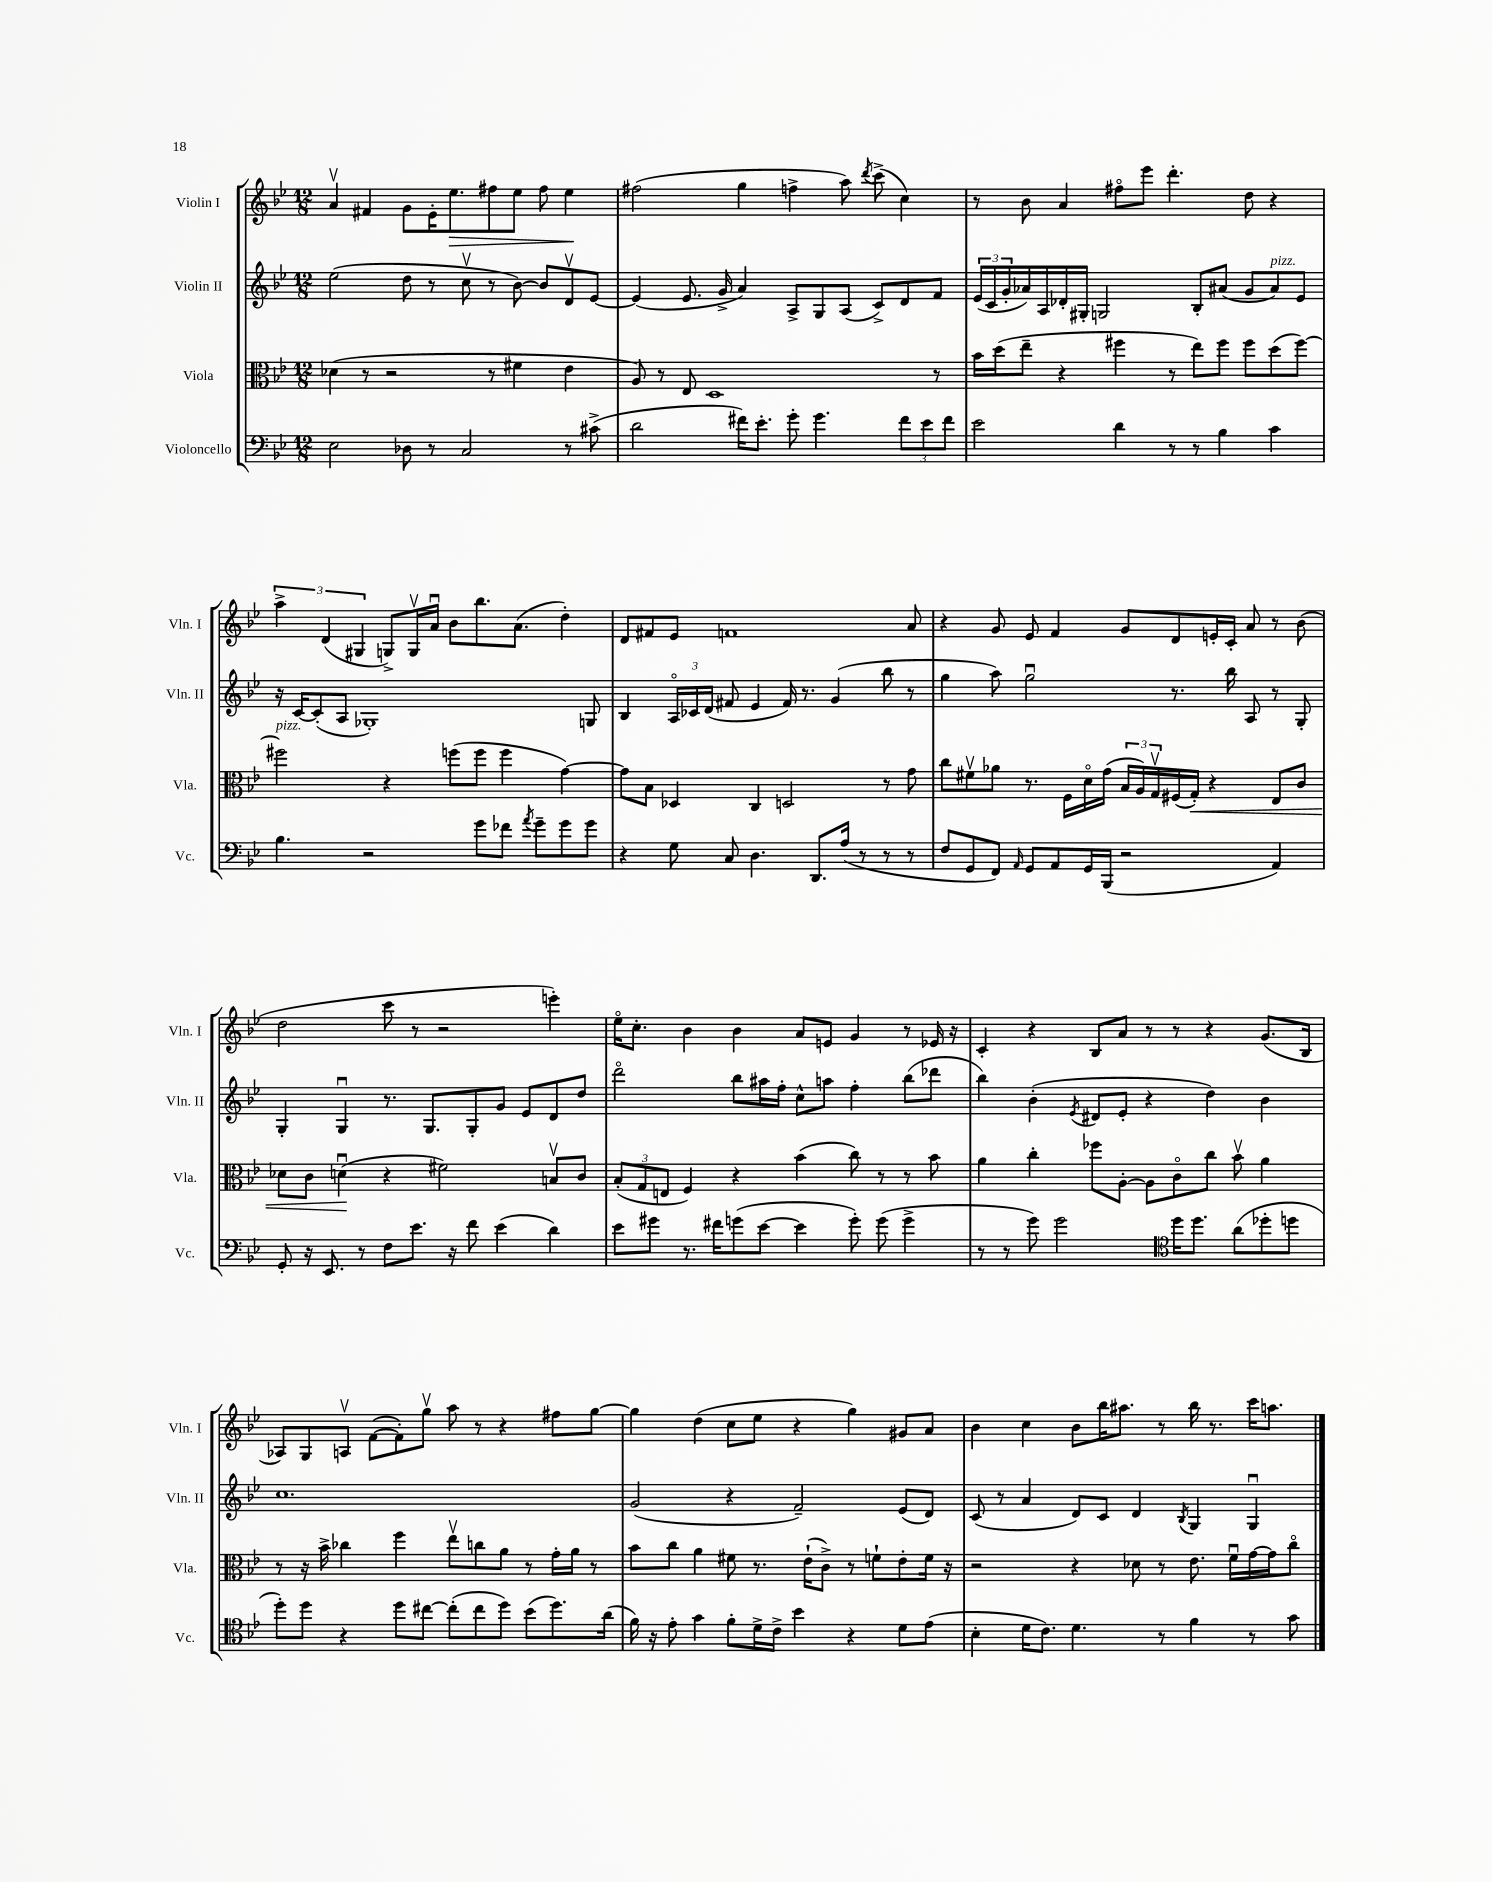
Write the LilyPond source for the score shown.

<<
\new StaffGroup <<
\new Staff = "s0" \with { instrumentName = "Violin I" shortInstrumentName = "Vln. I" } {
    \clef treble \key bes \major \numericTimeSignature \time 12/8
    a'4\upbow fis'4 g'8 ees'16-. ees''8.\> fis''8 ees''8 fis''8 ees''4\! |
    fis''2( g''4 f''4-> a''8) \acciaccatura { d'''8 } c'''8->( c''4) |
    r8 bes'8 a'4 fis''8\flageolet ees'''8 d'''4.-. d''8 r4 |
    \tuplet 3/2 { a''4-> d'4( gis4 } g8->) g16\upbow a'16\downbow bes'8 bes''8. a'8.( d''4-.) |
    d'8 fis'8 ees'8 f'1 a'8 |
    r4 g'8 ees'8 f'4 g'8 d'8 e'16-. c'16-. a'8 r8 bes'8( |
    d''2 c'''8 r8 r2 e'''4-.) |
    ees''16\flageolet c''8.-. bes'4 bes'4 a'8 e'8 g'4 r8 ees'16 r16 |
    c'4-. r4 bes8 a'8 r8 r8 r4 g'8.( bes16 |
    aes8) g8 a8\upbow f'8~( f'8-.) g''8\upbow a''8 r8 r4 fis''8 g''8~ |
    g''4 d''4( c''8 ees''8 r4 g''4) gis'8 a'8 |
    bes'4 c''4 bes'8 bes''16 ais''8. r8 bes''16 r8. c'''16 a''8. \bar "|." |
}
\new Staff = "s1" \with { instrumentName = "Violin II" shortInstrumentName = "Vln. II" } {
    \clef treble \key bes \major \numericTimeSignature \time 12/8
    ees''2( d''8 r8 c''8\upbow r8 bes'8~) bes'8 d'8\upbow ees'8~ |
    ees'4( ees'8. g'16-> a'4) a8-> g8 a8( c'8->) d'8 f'8 |
    \tuplet 3/2 { ees'16( c'16 g'16-. } aes'16) a16 des'16-. gis16-. g2 bes8-. ais'8( g'8 ais'8^\markup { \italic "pizz." }) ees'8 |
    r16 c'16~ c'8-.( a8 ges1-.) g8 |
    bes4 \tuplet 3/2 { a16\flageolet ces'16 d'16( } fis'8 ees'4 fis'16) r8. g'4( bes''8 r8 |
    g''4 a''8) g''2\downbow r8. bes''16 a8 r8 g8-. |
    g4-. g4\downbow r8. g8. g8-. g'8 ees'8 d'8 d''8 |
    d'''2\flageolet bes''8 ais''16 f''16-. c''8-^ a''8 f''4-. bes''8( des'''8 |
    bes''4) bes'4-.( \acciaccatura { ees'8 } dis'8 ees'8-. r4 d''4) bes'4 |
    c''1. |
    g'2( r4 f'2--) ees'8( d'8) |
    c'8( r8 a'4 d'8) c'8 d'4 \acciaccatura { bes8 } g4 g4\downbow \bar "|." |
}
\new Staff = "s2" \with { instrumentName = "Viola" shortInstrumentName = "Vla." } {
    \clef alto \key bes \major \numericTimeSignature \time 12/8
    des'4( r8 r2 r8 fis'4 ees'4 |
    a8) r8 ees8 d1 r8 |
    bes'16 d''16( ees''8-- r4 fis''4 r8 ees''8) fis''8 fis''8 d''8( fis''8~) |
    fis''2^\markup { \italic "pizz." } r4 f''8( f''8 f''4 g'4~) |
    g'8 bes8 des4 c4 d2 r8 g'8 |
    c''8 fis'8\upbow aes'8 r8. f16 d'16\flageolet g'16( \tuplet 3/2 { bes16 a16) g16\upbow } fis16( g16-.\<) r4 ees8 c'8 |
    des'8 c'8 d'4\downbow\!( r4 fis'2) b8\upbow c'8 |
    \tuplet 3/2 { bes8-.( g8 e8 } f4) r4 bes'4( c''8) r8 r8 bes'8 |
    a'4 c''4-. fes''8 a8~-. a8 c'8\flageolet c''8 bes'8\upbow a'4 |
    r8 r16 bes'16-> ces''4 f''4 ees''8\upbow c''8 a'8 r8 g'16-. a'16 r8 |
    bes'8 c''8 a'4 fis'8 r8. ees'16-!( c'8->) r8 f'8-! ees'8-. f'16 r16 |
    r2 r4 des'8 r8 ees'8. f'16\downbow g'16~ g'16 c''8\flageolet \bar "|." |
}
\new Staff = "s3" \with { instrumentName = "Violoncello" shortInstrumentName = "Vc." } {
    \clef bass \key bes \major \numericTimeSignature \time 12/8
    ees2 des8 r8 c2 r8 cis'8->( |
    d'2 fis'16) ees'8.-. g'8-. g'4. \tuplet 3/2 { fis'8 ees'8 fis'8 } |
    ees'2 d'4 r8 r8 bes4 c'4 |
    bes4. r2 g'8 fes'8 \acciaccatura { a'8 } g'8-- g'8 g'8 |
    r4 g8 c8 d4. d,8. a16( r8 r8 r8 |
    f8 g,8 f,8) \grace { a,16 } g,8 a,8 g,16 bes,,16( r2 a,4) |
    g,8-. r16 ees,8. r8 f8 ees'8. r16 f'8 ees'4( d'4) |
    ees'8 gis'8 r8. fis'16 g'8( ees'8~ ees'4 g'8-.) g'8( g'4-> |
    r8 r8 g'8) g'2 \clef tenor d''16 d''8. a'8( des''8-. d''8 |
    d''8-.) d''8 r4 d''8 cis''8~ cis''8-.( cis''8 d''8) bes'8( d''8.) a'16( |
    f'16) r16 ees'8-. g'4 f'8-. d'16-> c'16-> bes'4 r4 d'8 ees'8( |
    bes4-. d'16 c'8.) d'4. r8 f'4 r8 g'8 \bar "|." |
}
>>
>>
\layout { \context { \Score \remove "Bar_number_engraver" } }
